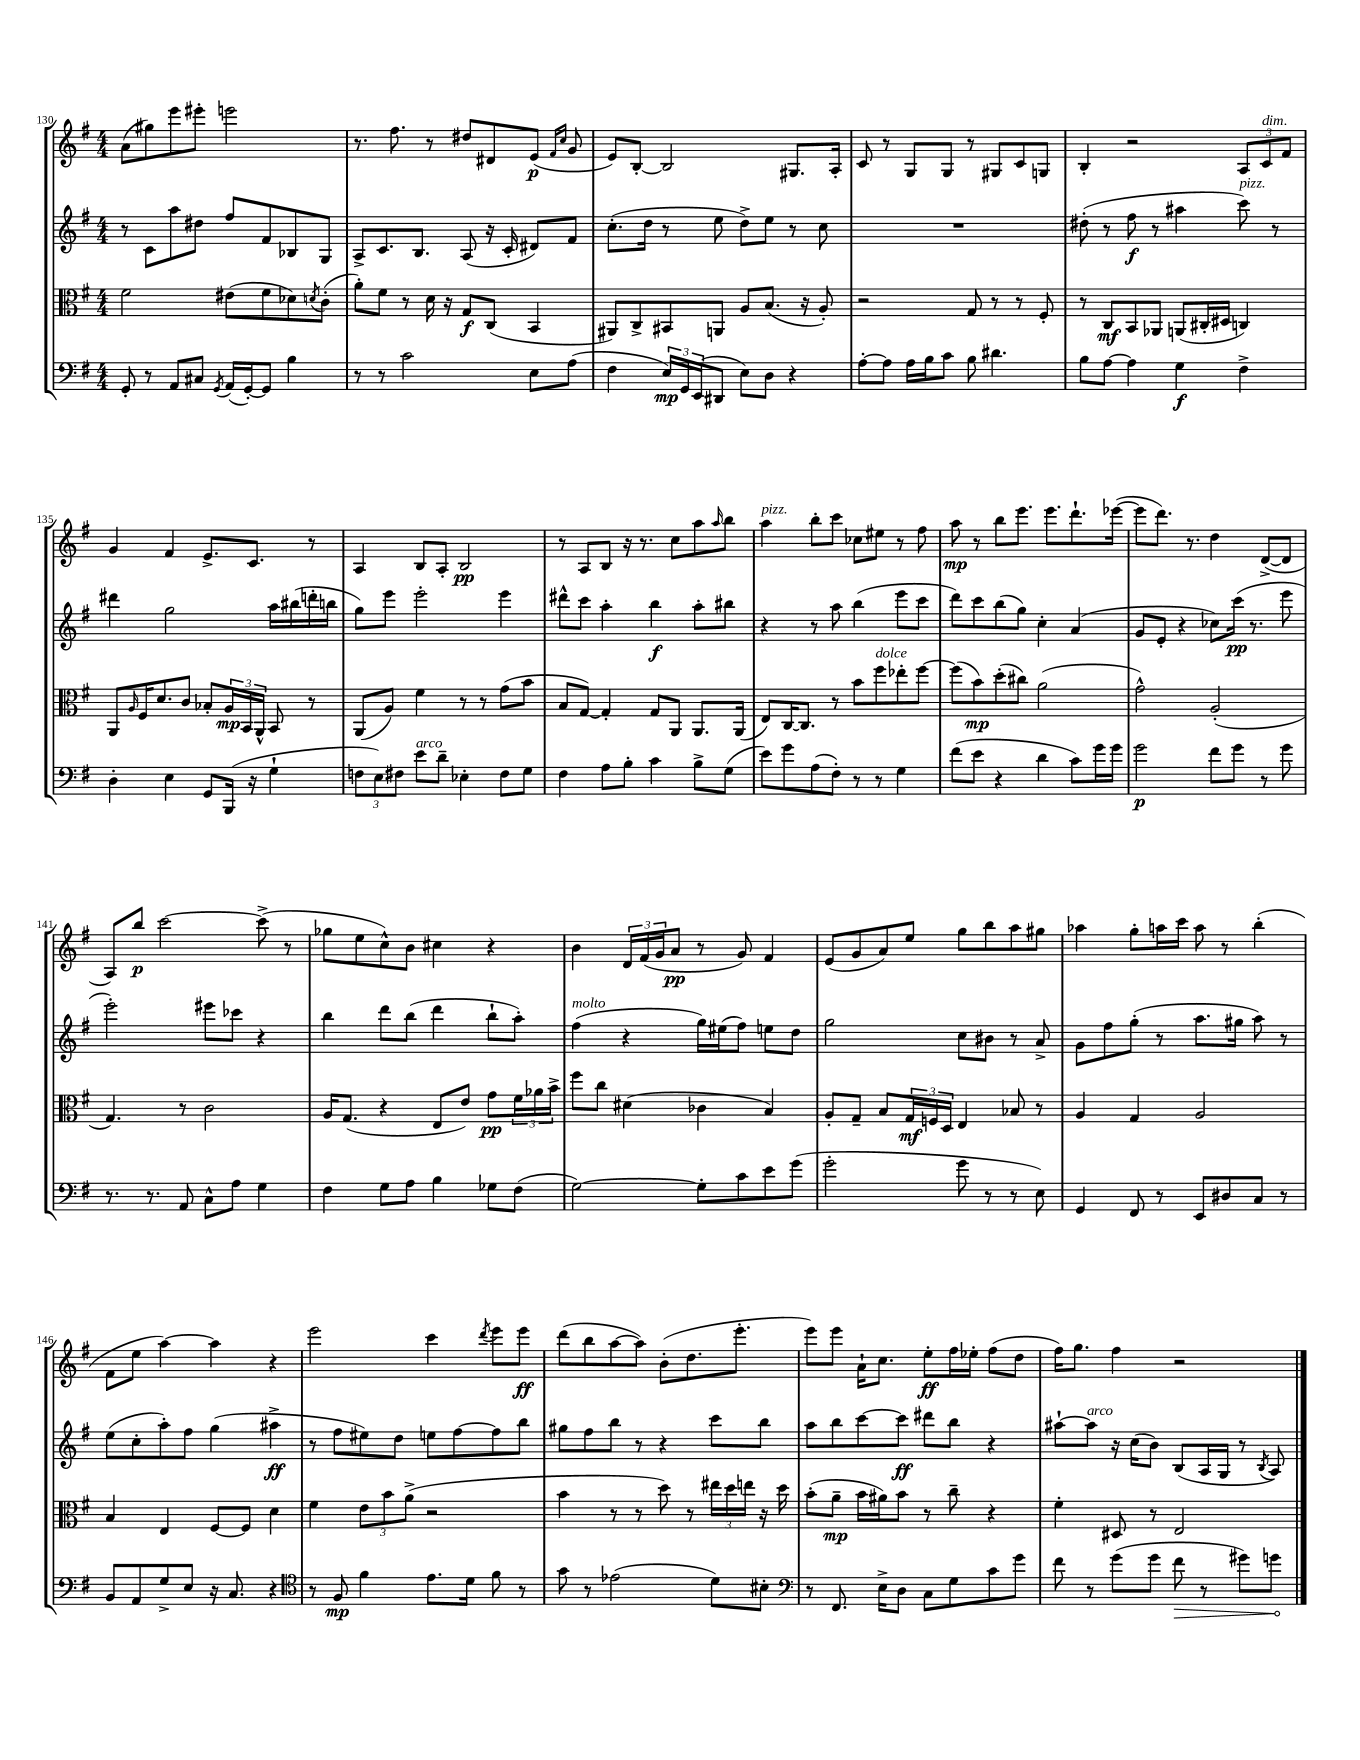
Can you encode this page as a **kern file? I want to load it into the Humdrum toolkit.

**kern	**kern	**kern	**kern
*staff4	*staff3	*staff2	*staff1
*clefF4	*clefC3	*clefG2	*clefG2
*k[f#]	*k[f#]	*k[f#]	*k[f#]
*M4/4	*M4/4	*M4/4	*M4/4
8GG'/	2f#\	8r	(8a\L
8r	.	8c\L	8gg#\)
8AA/L	.	8aa\	8eee\
8C#/J	.	8dd#\J	8eee#'\J
8qGG/	.	.	.
(16AA/LL	(8e#\L	8ff#/L	2eee\
[16GG'/J)	.	.	.
8GG/]J	8f#\	8f#/	.
4B\	8d-\)	8B-/	.
.	8qd/	.	.
.	(8c'\J	8G/J	.
=	=	=	=
8r	8a'\L)	8A^/L	8.r
8r	8f#\J	8.c/	.
.	.	.	8.ff#\
2c\	8r	.	.
.	.	8.B/J	.
.	16d\	.	8r
.	16r	.	.
.	8G/L	(8A/	8dd#/L
.	(8C/J	16r	8d#/
.	.	16c'/	.
8E\L	4BB/	8d#/L)	(8e/J
.	.	.	16qqf#/LL
.	.	.	16qqcc/JJ
(8A\J	.	8f#/J	8g/
=	=	=	=
4F#\	8AA#/L)	(8.cc'\L	8e/L)
.	8C^/	.	[8B'/J
.	.	16dd\Jk	.
24E/LL)	8BB#/	8r	2B/]
24GG/	.	.	.
(24EE/J	.	.	.
8DD#/J	8AA/J	8ee\	.
8E\L)	8A/L	8dd^\L)	.
8D\J	(8.B/J	8ee\J	.
4r	.	8r	8.G#/L
.	16r	.	.
.	8A'/)	8cc\	.
.	.	.	16A'/Jk
=	=	=	=
[8A'\L	2r	1r	8c/
8A\]J	.	.	8r
16A\LL	.	.	8G/L
16B\J	.	.	.
8c\J	.	.	8G/J
8B\	8G/	.	8r
4.d#\	8r	.	8G#/L
.	8r	.	8c/
.	8F#'/	.	8G/J
=	=	=	=
8B\L	8r	(8dd#'\	4B'/
[8A\J	8C/L	8r	.
4A\]	8BB/	8ff#\	2r
.	8AA-/J	8r	.
4G\	(8AA/L	4aa#\	.
.	16C#'/L	.	.
.	16D#/JJ	.	.
4F#^\	4C/)	8ccc\)	12A/L
.	.	.	12c/
.	.	8r	.
.	.	.	12f#/J
=	=	=	=
4D'\	8AA/L	4ddd#\	4g/
.	16qqA/	.	.
.	16F#/K	.	.
.	8.d/	.	.
4E\	.	2gg\	4f#/
.	8c/J	.	.
8GG/L	8B-'/L	.	8.e^/L
(16BBB/Jk	24A/L	.	.
.	24BB/	.	.
16r	.	.	8.c/J
.	24AA^^/JJ	.	.
4G`\	8BB/	16aa\LL	.
.	.	(16bb#\	.
.	8r	16ddd'\	8r
.	.	16bb\JJ	.
=	=	=	=
12F\L	(8AA/L	8gg\L)	4A/
12E\)	.	.	.
.	8A/J)	8eee\J	.
12F#\J	.	.	.
8e\L	4f#\	2eee'\	8B/L
8d~\J	.	.	8A'/J
4E-'\	8r	.	2B/
.	8r	.	.
8F#\L	(8g\L	4eee\	.
8G\J	8b\J	.	.
=	=	=	=
4F#\	8B/L	8ddd#^^\L	8r
.	[8G/J)	8ccc\J	8A/L
8A\L	4G'/]	4aa'\	8B/J
8B'\J	.	.	16r
.	.	.	8.r
4c\	8G/L	4bb\	.
.	8AA/J	.	8cc\L
8B^\L	8.AA/L	8aa'\L	8aa\
.	.	.	16qqaa/
(8G\J	.	8bb#\J	8bb\J
.	(16AA/Jk	.	.
=	=	=	=
8e\L)	8E/L)	4r	4aa\
8g\	[16C/K	.	.
.	8.C/]J	.	.
(8A\	.	8r	8bb'\L
8F#'\J)	8r	8aa\	8ccc\J
8r	8b\L	(4bb\	8cc-\L
8r	8ff#\	.	8ee#\J
4G\	8ee-'\	8eee\L	8r
.	[8ff#\J	8ccc\J	8ff#\
=	=	=	=
(8f#\L	(8ff#\]L	8ddd\L)	8aa\
8e\J	8b\)	8ccc\	8r
4r	(8dd'\	(8bb\	8bb\L
.	8cc#\J)	8gg\J)	8.eee\J
4d\	(2a\	4cc'\	.
.	.	.	8.eee\L
8c\L)	.	(4a/	8.ddd`\
16g\L	.	.	.
16g\JJ	.	.	([16eee-\Jk
=	=	=	=
2g\	2g^^\)	8g/L	8eee-\]L
.	.	8e'/J	8.ddd\J)
.	.	4r	.
.	.	.	8.r
8f#\L	(2A'/	8cc-\L)	4dd\
8g\J	.	(16ccc\Jk	.
.	.	8.r	.
8r	.	.	([8d^/L
8g\	.	8eee\	8d/]J
=	=	=	=
8.r	4.G/)	2eee'\)	8A/L)
.	.	.	8bb/J
8.r	.	.	.
.	.	.	[2ccc\
8AA/	8r	.	.
8C^^\L	2c\	8eee#\L	.
8A\J	.	8ccc-\J	.
4G\	.	4r	(8ccc^\]
.	.	.	8r
=	=	=	=
4F#\	16A/LK	4bb\	8gg-\L
.	(8.G/J	.	.
.	.	.	8ee\
8G\L	4r	8ddd\L	8cc^^\)
8A\J	.	(8bb\J	8b\J
4B\	8E/L	4ddd\	4cc#\
.	8e/J)	.	.
8G-\L	8g\L	8bb`\L	4r
(8F#\J	24f#\L	8aa'\J)	.
.	24a-\	.	.
.	24b^\JJ	.	.
=	=	=	=
[2G\)	8ff#\L	(4ff#\	4b\
.	8cc\J	.	.
.	(4d#\	4r	24d/LL
.	.	.	(24f#/
.	.	.	24g/J
.	.	.	8a/J
8G'\]L	4c-\	16gg\LL)	8r
.	.	(16ee#\J	.
8c\	.	8ff#\J)	8g/)
8e\	4B/)	8ee\L	4f#/
(8g\J	.	8dd\J	.
=	=	=	=
2g'\	8A'/L	2gg\	(8e/L
.	8G~/J	.	8g/
.	8B/L	.	8a/)
.	24G/L	.	8ee/J
.	24F/	.	.
.	24D/JJ	.	.
8g\	4E/	8cc\L	8gg\L
8r	.	8b#\J	8bb\
8r	8B-/	8r	8aa\
8E\)	8r	8a^/	8gg#\J
=	=	=	=
4GG/	4A/	8g\L	4aa-\
.	.	8ff#\	.
8FF#/	4G/	(8gg'\J	8gg'\L
8r	.	8r	16aa\L
.	.	.	16ccc\JJ
8EE/L	2A/	8.aa\L	8aa\
8D#/	.	.	8r
.	.	16gg#\Jk	.
8C/J	.	8aa\)	(4bb'\
8r	.	8r	.
=	=	=	=
8BB/L	4B/	(8ee\L	8f#\L
8AA/	.	8cc'\	8ee\J
8G^/	4E/	8aa'\)	[4aa\)
8E/J	.	8ff#\J	.
16r	[8F#/L	(4gg\	4aa\]
8.C/	.	.	.
.	8F#/]J	.	.
4r	4d\	4aa#^\	4r
=	=	=	=
*clefC4	*	*	*
8r	4f#\	8r	2eee\
8F#/	.	8ff#\L	.
4f#\	12e\L	8ee#\)	.
.	12b\	.	.
.	.	8dd\J	.
.	(12a^\J	.	.
8.e\L	2r	8ee\L	4ccc\
.	.	[8ff#\	.
16d\Jk	.	.	.
.	.	.	8qddd/
8f#\	.	8ff#\]	8eee\L
8r	.	8bb\J	8eee\J
=	=	=	=
8g\	4b\	8gg#\L	(8ddd\L
8r	.	8ff#\	8bb\
(2e-\	8r	8bb\J	[8aa\
.	8r	8r	8aa\]J)
.	8dd\)	4r	(8b'\L
.	8r	.	8.dd\
8d\L)	24ee#\LL	8ccc\L	.
.	24dd\	.	.
.	.	.	8.eee'\J
.	24ee\JJ	.	.
8B#'\J	16r	8bb\J	.
.	16dd\	.	.
=	=	=	=
*clefF4	*	*	*
8r	(8b'\L	8aa\L	8eee\L)
8.FF#/	8a~\J	8bb\	8eee\J
.	16b\LL	[8ccc\	16a`\LK
16E^\LK	16a#\J)	.	8.cc\J
8D\J	8b\J	8ccc\]J	.
8C\L	8r	8ddd#\L	8ee'\L
8G\	8cc~\	8bb\J	16ff#\L
.	.	.	16ee-'\JJ
8c\	4r	4r	(8ff#\L
8g\J	.	.	8dd\J
=	=	=	=
8f#\	4f#'\	[8aa#`\L	16ff#\LK)
.	.	.	8.gg\J
8r	.	8aa#\]J	.
(8g\L	8D#/	16r	4ff#\
.	.	(16cc\LK	.
8g\J	8r	8b\J)	.
8f#\	2E/	(8B/L	2r
8r	.	16A/L	.
.	.	16G/JJ	.
8g#\L)	.	8r	.
.	.	8qB/	.
8g\J	.	8A/)	.
==	==	==	==
*-	*-	*-	*-
